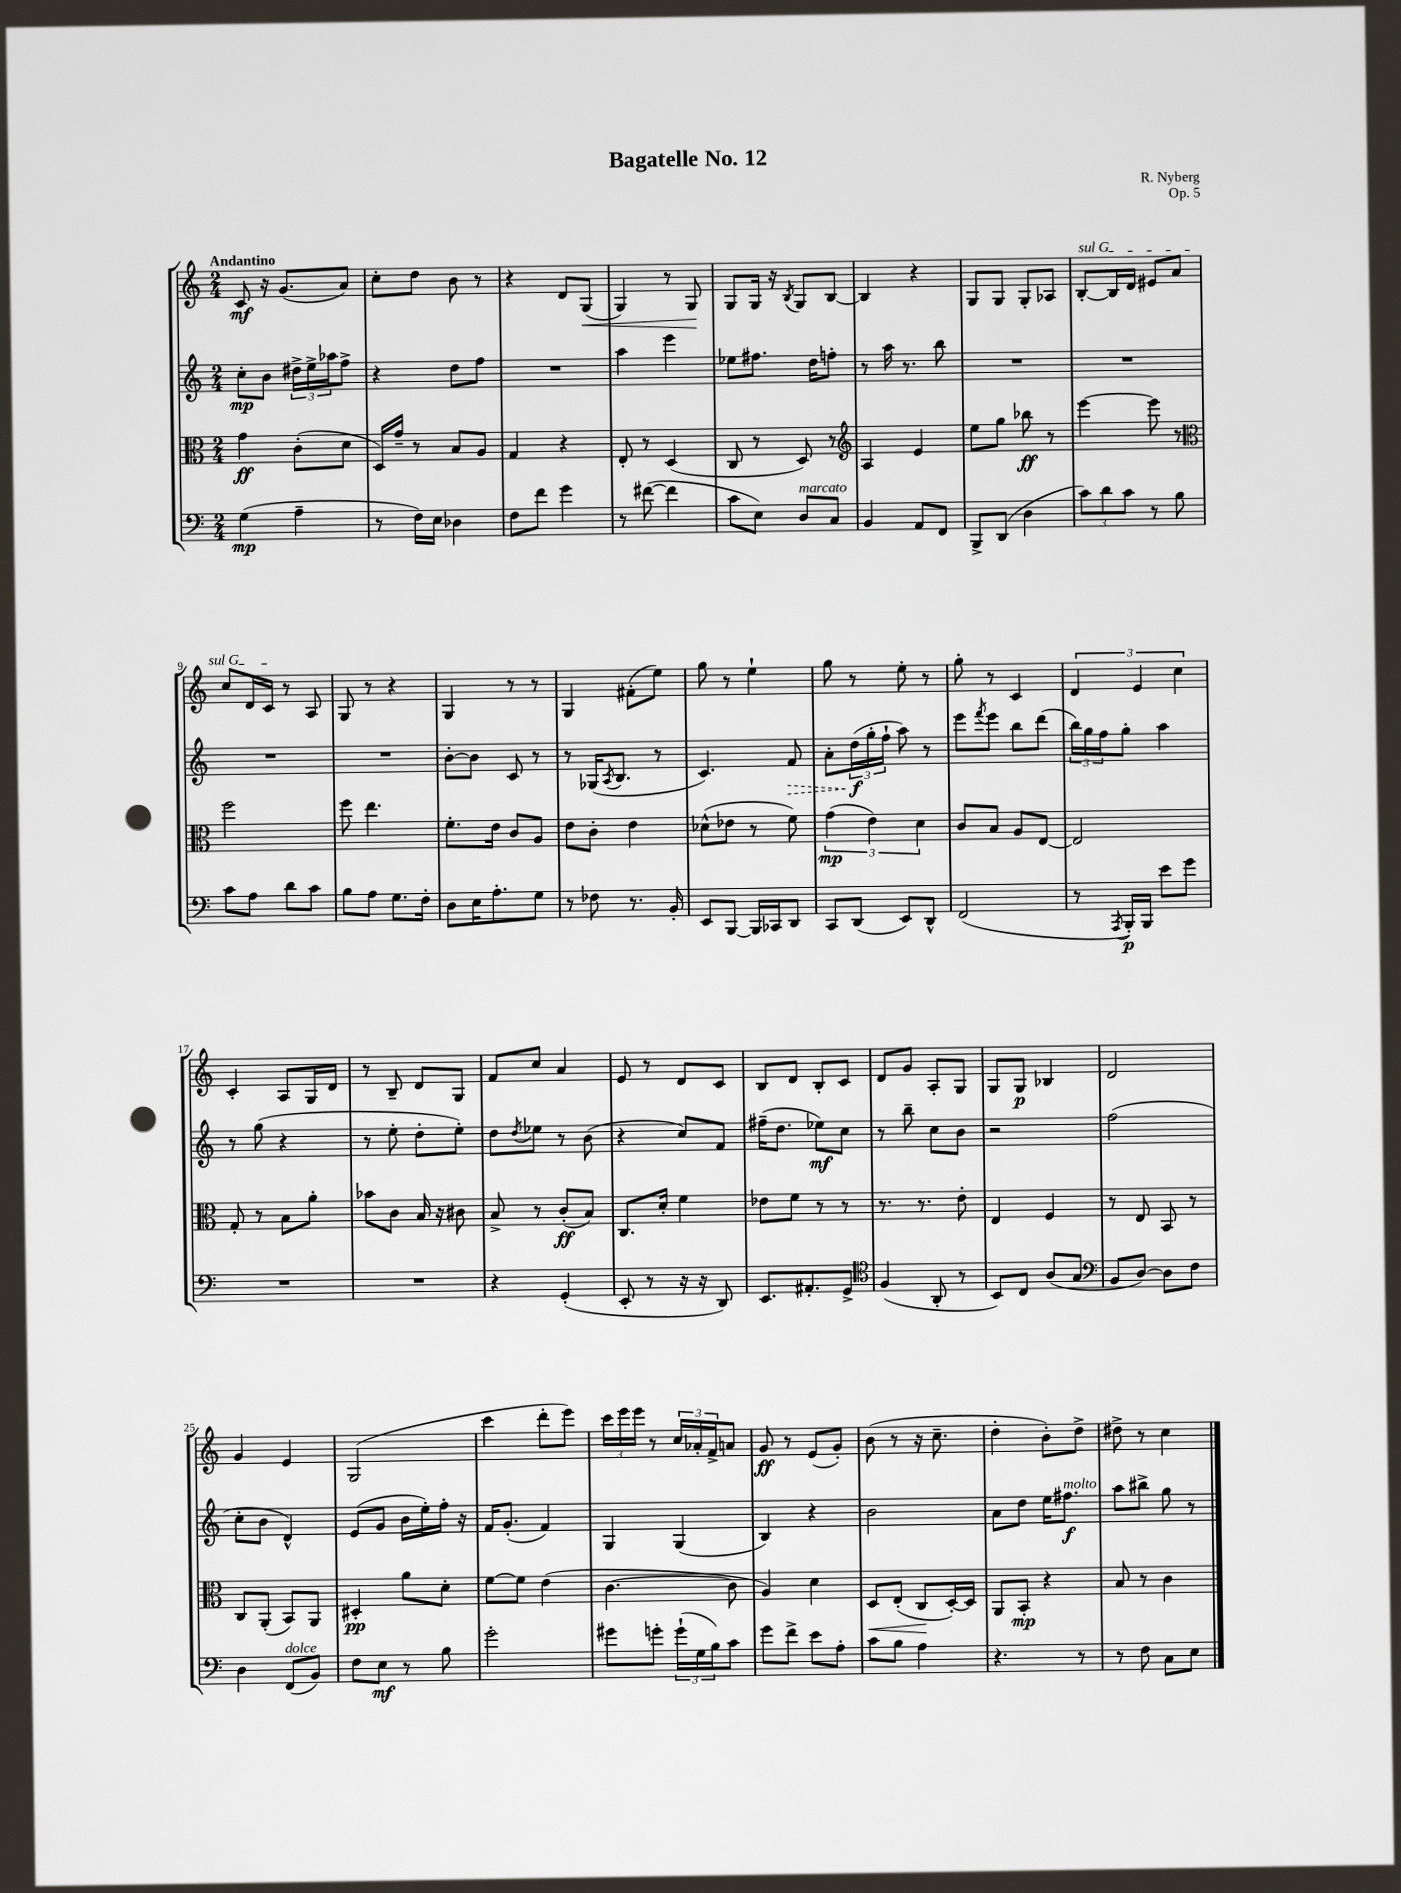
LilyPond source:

\header { title = "Bagatelle No. 12" composer = "R. Nyberg" opus = "Op. 5" }
<<
\new StaffGroup <<
\new Staff = "s0" {
    \clef treble \key c \major \numericTimeSignature \time 2/4 \tempo "Andantino"
    c'8\mf r16 g'8.( a'8) |
    c''8-. d''8 b'8 r8 |
    r4 d'8 g8\<( |
    g4) r8 g8\! |
    g8 g16 r16 \acciaccatura { b8 } g8 b8~ |
    b4 r4 |
    g8 g8 g8-. aes8 |
    \once \override TextSpanner.bound-details.left.text = \markup { \italic "sul G" } b8~-.\startTextSpan b16 d'16 eis'8 a'8 |
    c''8 d'16 c'16\stopTextSpan r8 a8 |
    g8 r8 r4 |
    g4 r8 r8 |
    g4 fis'8-.( e''8) |
    g''8 r8 e''4-! |
    g''8 r8 e''8-. r8 |
    g''8-. r8 c'4 |
    \tuplet 3/2 { d'4 e'4 c''4 } |
    c'4-. a8 g16 d'16 |
    r8 b8-- d'8 g8 |
    f'8 c''8 a'4 |
    e'8 r8 d'8 c'8 |
    b8 d'8 b8-. c'8 |
    d'8 g'8 a8-. g8 |
    g8 g8\p bes4 |
    d'2 |
    g'4 e'4 |
    g2( |
    c'''4 d'''8-. e'''8) |
    \tuplet 3/2 { c'''16 e'''16 e'''16 } r8 \tuplet 3/2 { c''16 aes'16-. f'16-> } a'8 |
    g'8\ff r8 e'8( g'8-.) |
    b'8( r8 r16 c''8.-- |
    d''4-. b'8-.) d''8-> |
    dis''8-> r8 c''4 \bar "|." |
}
\new Staff = "s1" {
    \clef treble \key c \major \numericTimeSignature \time 2/4
    c''8-.\mp b'8 \tuplet 3/2 { dis''16-> e''16-> aes''16 } f''8-> |
    r4 d''8 f''8 |
    R2 |
    a''4 e'''4 |
    ees''8 fis''8. d''16 f''8-. |
    r8 a''16 r8. b''8 |
    R2 |
    R2 |
    R2 |
    R2 |
    b'8~-. b'8 c'8 r8 |
    r8 ges16( \acciaccatura { a8 } b8. r8 |
    c'4.) \once \override Hairpin.style = #'dashed-line f'8\> |
    a'8-. \tuplet 3/2 { d''16\f\!( g''16-. f''16-! } a''8) r8 |
    e'''8 \acciaccatura { f'''8 } e'''8 b''8 d'''8( |
    \tuplet 3/2 { b''16) g''16 f''16 } g''8-. a''4 |
    r8 g''8( r4 |
    r8 e''8-. d''8-. e''8-.) |
    d''8 \acciaccatura { d''8 } ees''8 r8 b'8( |
    r4 c''8) f'8 |
    fis''16--( d''8. ees''8\mf) c''8 |
    r8 b''8-- c''8 b'8 |
    r2 |
    f''2( |
    c''8-. b'8 d'4-^) |
    e'8( g'8 b'16 e''16-.) f''16-. r16 |
    f'16 g'8.-.( f'4) |
    g4 g4( |
    b4) r4 |
    b'2 |
    a'8 d''8 e''16 fis''8.\f^\markup { \italic "molto" } |
    a''8 bis''8-> g''8 r8 \bar "|." |
}
\new Staff = "s2" {
    \clef alto \key c \major \numericTimeSignature \time 2/4
    g'4\ff c'8-.( d'8 |
    d16) g'16-- r8 b8 a8 |
    g4 r4 |
    e8-. r8 d4( |
    c8 r8 d8) r8 |
    \clef treble a4 e'4 |
    e''8 g''8 bes''8\ff r8 |
    e'''4~ e'''8 r8 |
    \clef alto f''2 |
    f''8 e''4. |
    f'8.-. e'16 c'8 a8 |
    e'8 c'8-. e'4 |
    des'8-^( ees'8 r8 f'8) |
    \tuplet 3/2 { g'4\mp( e'4) d'4 } |
    c'8 b8 a8 e8~ |
    e2 |
    g8-. r8 b8 a'8-. |
    bes'8 c'8 b16 r16 cis'8 |
    b8-> r8 c'8-.\ff( b8) |
    c8. d'16-. f'4 |
    ees'8 f'8 r8 r8 |
    r8. r8. e'8-. |
    e4 f4 |
    r8 e8 b,8 r8 |
    c8 a,8-.( b,8) a,8 |
    dis4-.\pp a'8 d'8-. |
    f'8~ f'8 e'4( |
    c'4.~ c'8 |
    a4) d'4 |
    d8\< e8-.( c8\! d16~-.) d16 |
    a,8 b,8-.\mp r4 |
    b8 r8 c'4 \bar "|." |
}
\new Staff = "s3" {
    \clef bass \key c \major \numericTimeSignature \time 2/4
    g4\mp( a4-- |
    r8 f16) e16 des4 |
    f8 f'8 g'4 |
    r8 fis'8~( fis'4 |
    c'8 e8) d8^\markup { \italic "marcato" } c8 |
    b,4 a,8 f,8 |
    b,,8-> d,8( d4 |
    \tuplet 3/2 { c'8) d'8 c'8 } r8 b8 |
    c'8 a8 d'8 c'8 |
    b8 a8 g8. f16-. |
    d8 e16 a8.-. g8 |
    r8 fes8 r8. b,16-. |
    e,8 b,,8~ b,,16 ces,16 d,8 |
    c,8 d,8( e,8) d,8-^ |
    f,2( |
    r8 \acciaccatura { a,,8 } b,,16-.\p) b,,16 e'8 g'8 |
    R2 |
    R2 |
    r4 g,4-.( |
    e,8-. r8 r16 r16 d,8) |
    e,8. ais,8.-. g,8-> |
    \clef tenor f4( a,8-. r8 |
    b,8) c8 a8( g8 |
    \clef bass b,8 d8~) d8 f8 |
    d4 f,8^\markup { \italic "dolce" }( b,8) |
    f8 e8\mf r8 b8 |
    g'2-. |
    gis'8 g'8-. \tuplet 3/2 { g'16-!( g16 b16) } c'8 |
    g'8 f'8-> e'8 a8-. |
    c'8 b8 a4 |
    r4. r8 |
    r8 f8 c8 e8 \bar "|." |
}
>>
>>
